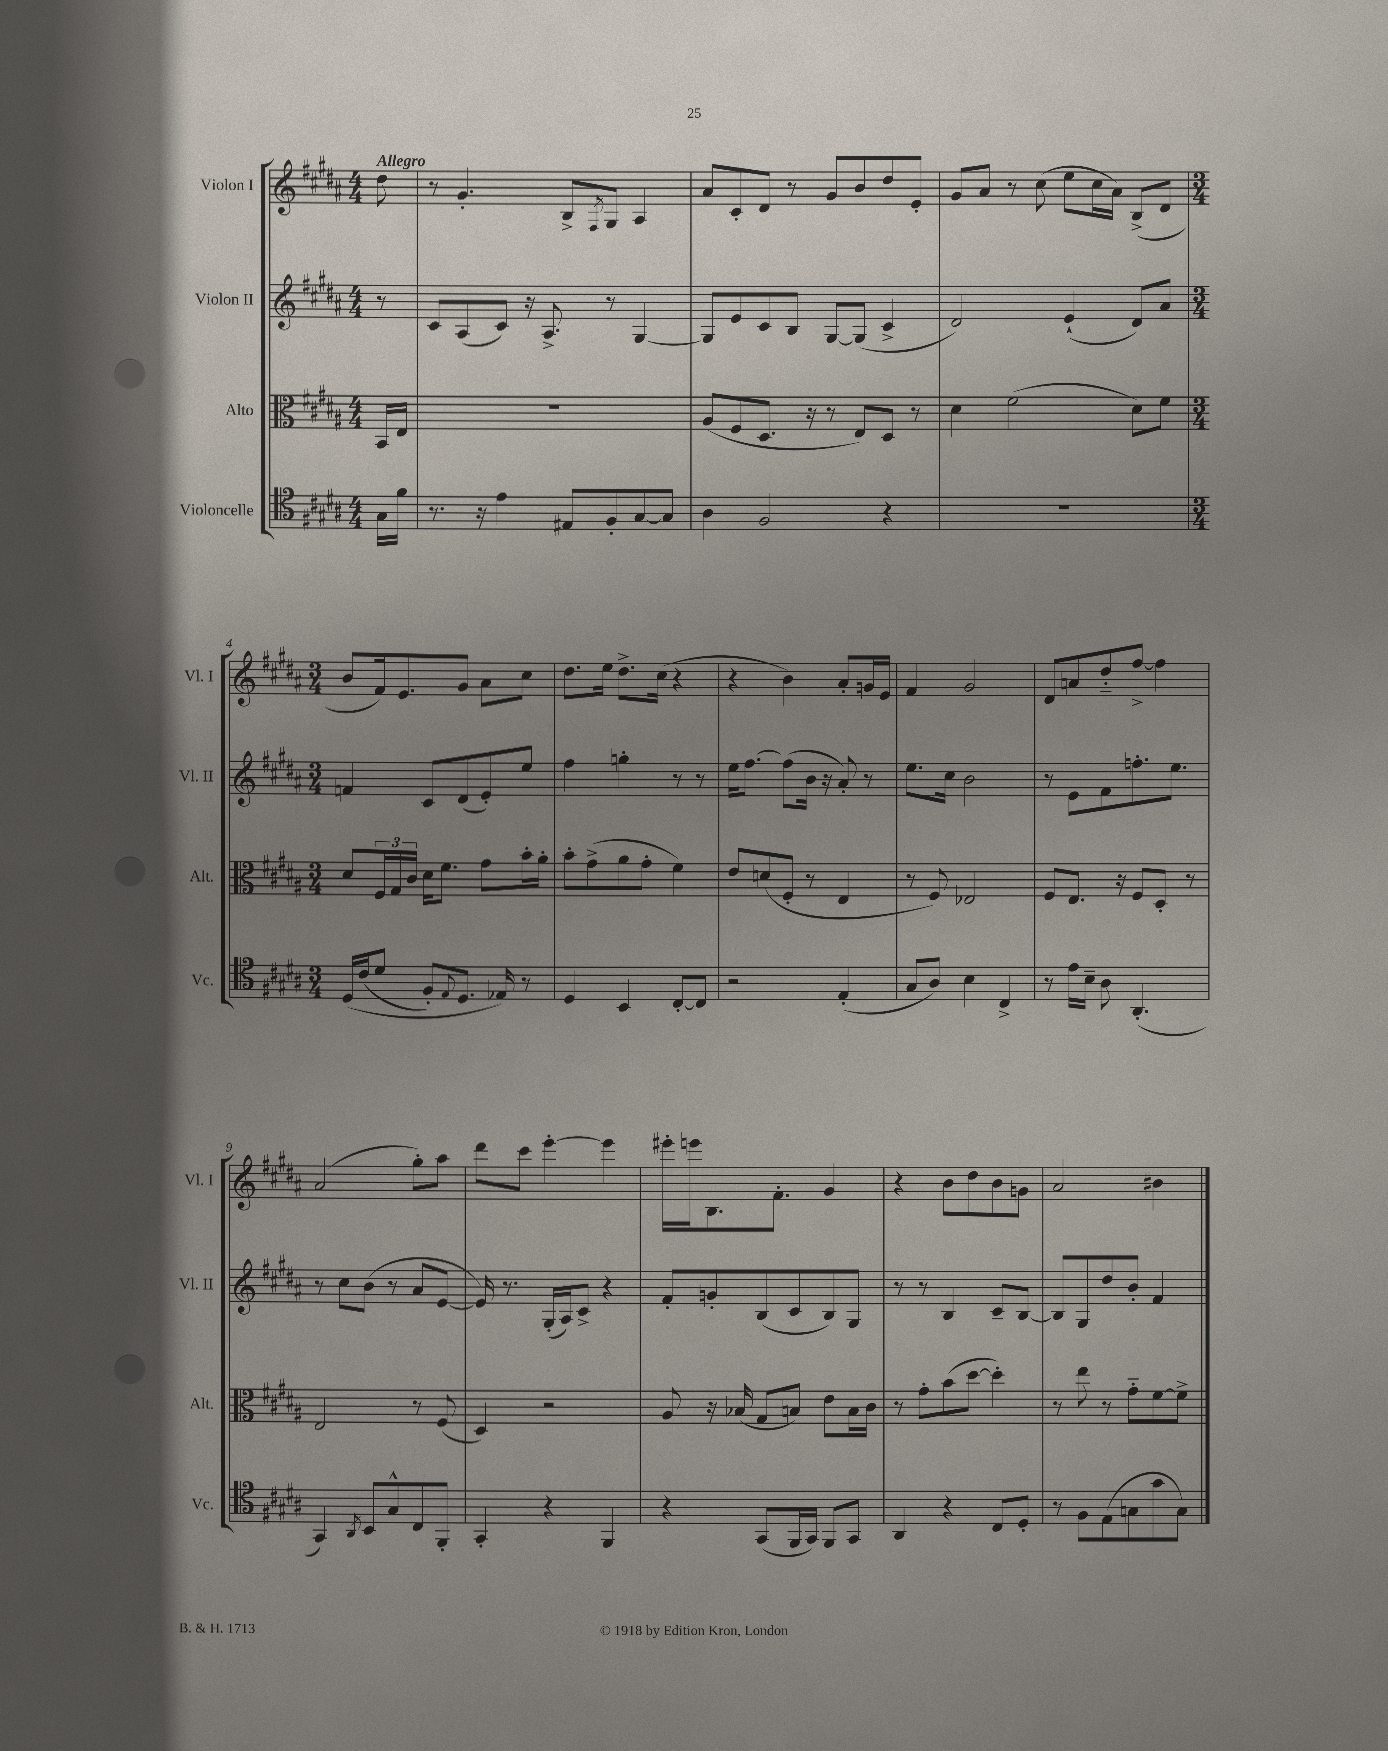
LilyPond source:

<<
\new StaffGroup <<
\new Staff = "s0" \with { instrumentName = "Violon I" shortInstrumentName = "Vl. I" } {
    \clef treble \key b \major \numericTimeSignature \time 4/4 \partial 8 \tempo "Allegro"
    dis''8 |
    r8 gis'4.-. b8-> \acciaccatura { fis8 } gis8 ais4 |
    ais'8 cis'8-. dis'8 r8 gis'8 b'8 dis''8 e'8-. |
    gis'8 ais'8 r8 cis''8( e''8 cis''16 ais'16) b8->( dis'8 |
    \numericTimeSignature \time 3/4 b'8 fis'16) e'8. gis'8 ais'8 cis''8 |
    dis''8. e''16 dis''8.-> cis''16( r4 |
    r4 b'4) ais'8-. g'16 e'16 |
    fis'4 gis'2 |
    dis'8 a'8 dis''8-_ fis''8~-> fis''4 |
    ais'2( gis''8-.) ais''8 |
    dis'''8 cis'''8 e'''4~-. e'''4 |
    eis'''16-. e'''16 b8. fis'8.-. gis'4 |
    r4 b'8 dis''8 b'8 g'8 |
    ais'2 bis'4 \bar "|." |
}
\new Staff = "s1" \with { instrumentName = "Violon II" shortInstrumentName = "Vl. II" } {
    \clef treble \key b \major \numericTimeSignature \time 4/4 \partial 8
    r8 |
    cis'8 ais8( cis'8) r16 ais8.-> r8 gis4~ |
    gis8 e'8 cis'8 b8 gis8~ gis8( cis'4-> |
    dis'2) e'4-!( dis'8) ais'8 |
    \numericTimeSignature \time 3/4 f'4 cis'8 dis'8( e'8-.) e''8 |
    fis''4 g''4-. r8 r8 |
    e''16 fis''8.~ fis''8( b'16 r16 ais'8-.) r8 |
    e''8. cis''16 b'2 |
    r8 e'8 fis'8 f''8.-. e''8. |
    r8 cis''8 b'8( r8 ais'8 e'8~ |
    e'16) r8. gis16-.( ais16) cis'8-> r4 |
    fis'8-. g'8-. b8( cis'8 b8) gis8 |
    r8 r8 b4 cis'8-- b8~ |
    b8 gis8 dis''8 b'8-. fis'4 \bar "|." |
}
\new Staff = "s2" \with { instrumentName = "Alto" shortInstrumentName = "Alt." } {
    \clef alto \key b \major \numericTimeSignature \time 4/4 \partial 8
    b,16 e16 |
    R1 |
    ais8( fis8 dis8. r16 r8 e8) dis8 r8 |
    dis'4 fis'2( dis'8) fis'8 |
    \numericTimeSignature \time 3/4 dis'8 \tuplet 3/2 { fis16 gis16 cis'16 } dis'16 fis'8. gis'8 b'16-. ais'16-. |
    b'8-. gis'8->( ais'8 gis'8-. fis'4) |
    e'8 d'8( fis8-. r8 e4 |
    r8 fis8) ees2 |
    fis8 e8. r16 fis8 dis8-. r8 |
    e2 r8 fis8( |
    dis4) r2 |
    ais8 r16 bes16( gis8 b8) e'8 b16 cis'16 |
    r8 gis'8-. b'8( dis''8~ dis''4-.) |
    r8 e''8 r8 gis'8-_ fis'8~ fis'8-> \bar "|." |
}
\new Staff = "s3" \with { instrumentName = "Violoncelle" shortInstrumentName = "Vc." } {
    \clef tenor \key b \major \numericTimeSignature \time 4/4 \partial 8
    gis16 fis'16 |
    r8. r16 e'4 eis8 fis8-. gis8~ gis8 |
    ais4 fis2 r4 |
    R1 |
    \numericTimeSignature \time 3/4 dis16\( cis'16( dis'8 fis8-.) \appoggiatura { e8 } dis8. ees16\) r8 |
    dis4 b,4 cis8~-. cis8 |
    r2 e4-.( |
    gis8 ais8) b4 cis4-> |
    r8 e'16 b16-- ais8 ais,4.-.( |
    gis,4) \acciaccatura { ais,8 } b,8 gis8-^ cis8 fis,8-. |
    gis,4-. r4 fis,4 |
    r4 gis,8( fis,16 gis,16) fis,8 gis,8 |
    ais,4 r4 cis8 dis8-. |
    r8 fis8 e8( g8 gis'8 g8) \bar "|." |
}
>>
>>
